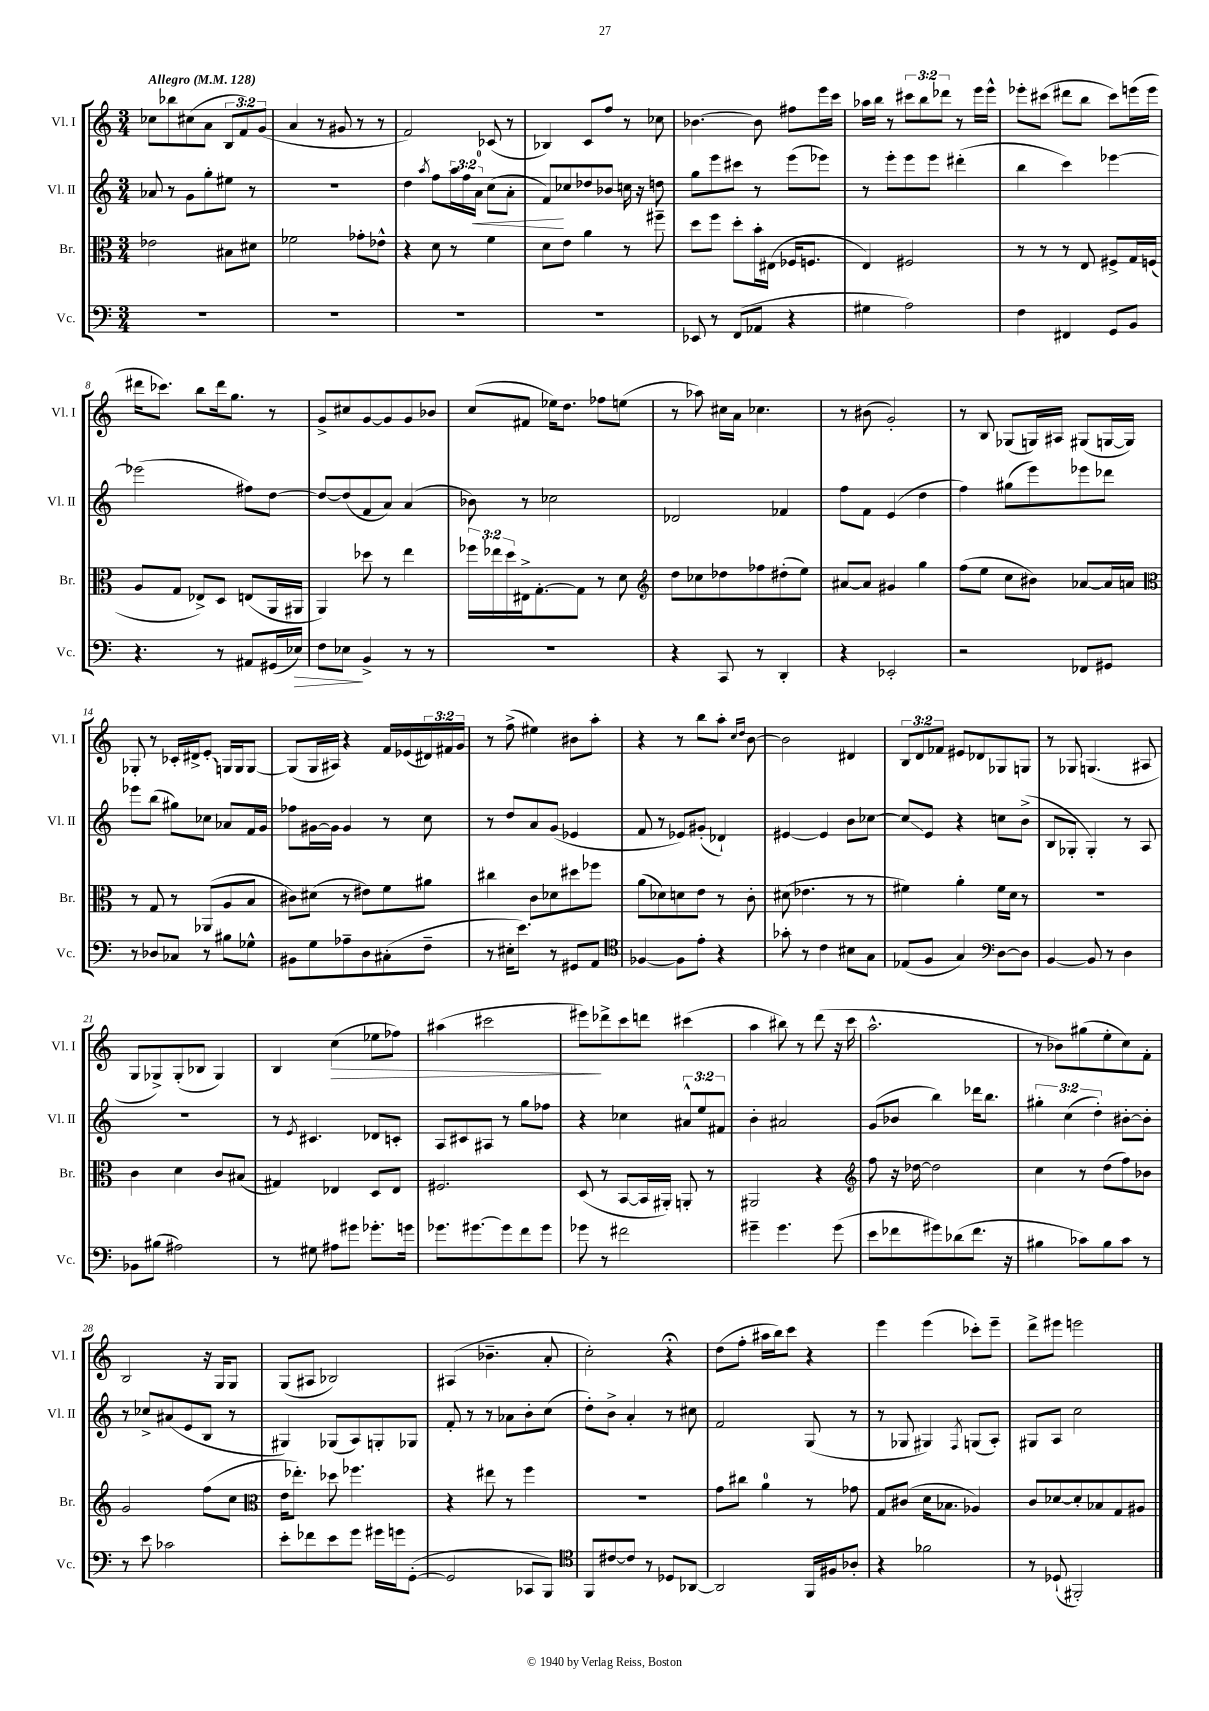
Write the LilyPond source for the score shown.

<<
\new StaffGroup <<
\new Staff = "s0" \with { instrumentName = "Vl. I" shortInstrumentName = "Vl. I" } {
    \clef treble \key c \major \numericTimeSignature \time 3/4 \override Staff.TupletNumber.text = #tuplet-number::calc-fraction-text \tempo "Allegro" 4 = 128
    ces''8 bes''8 cis''8( a'8 \tuplet 3/2 { b8 f'8) g'8( } |
    a'4 r8 gis'8 r8 r8 |
    f'2) ces'8( r8 |
    bes4) c'8 f''8 r8 ces''8 |
    bes'4.~ bes'8 fis''8 e'''16 c'''16 |
    aes''16 b''16 r8 \tuplet 3/2 { cis'''8 b''8 des'''8 } r8 e'''16 e'''16-^ |
    ees'''8-. cis'''8( dis'''8 b''8 cis'''8) e'''16( e'''16 |
    dis'''16 ces'''8.) b''8 dis'''16 g''8. r8 |
    g'8-> cis''8 g'8~ g'8 g'8 bes'8 |
    c''8( fis'8 ees''16) d''8. fes''8 e''8( |
    r8 aes''8) cis''16 a'16 ces''4. |
    r8 bis'8( g'2-.) |
    r8 b8 ges8( g16) ais16 gis8( g16~ g16) |
    ges8-. r8 ces'16-. dis'16-> \once \override Glissando.style = #'zigzag e'8-.\glissando g16 g16 g8~ |
    g8( g16 ais16) r4 f'16 ees'16( \tuplet 3/2 { dis'16) fis'16 g'16 } |
    r8 f''8->( eis''4) bis'8 a''8-. |
    r4 r8 b''8 a''8-. \grace { c''16 d''16 } b'8~ |
    b'2 dis'4 |
    \tuplet 3/2 { b8 d'8 fes'8 } eis'8 des'8 ges8 g8 |
    r8 ges8 g4.( ais8 |
    g8 ges8->) ges8-.( bes8 ges4) |
    b4 c''4\>( ees''8 fes''8) |
    ais''4( cis'''2 |
    eis'''8\!) des'''8-> c'''8 d'''8 cis'''4( |
    a''4 bis''8) r8 d'''8( r16 c'''16 |
    a''2.-^ |
    r8 bes'8) gis''8( e''8-. c''8) f'8-. |
    b2 r16 g16 g8 |
    g8( ais8 bes2) |
    ais4( bes'4.-- a'8-. |
    c''2-.) r4\fermata |
    d''8( f''8-. ais''16 b''16) c'''8 r4 |
    e'''4 e'''4( ces'''8-.) e'''8-- |
    d'''8-> eis'''8 e'''2 \bar "|." |
}
\new Staff = "s1" \with { instrumentName = "Vl. II" shortInstrumentName = "Vl. II" } {
    \clef treble \key c \major \numericTimeSignature \time 3/4 \override Staff.TupletNumber.text = #tuplet-number::calc-fraction-text
    aes'8 r8 g'8 g''8-. eis''8 r8 |
    R2. |
    d''4 \acciaccatura { a''8 } f''8 \tuplet 3/2 { a''16 f''16 a'16-0\< } c''8( a'8-. |
    f'8\!) ces''8 des''8 bes'8 c''16 r16 d''8 |
    g''8 e'''8 cis'''8 r8 e'''8( ees'''8) |
    r8 e'''8-. e'''8 e'''8 dis'''4-.( |
    b''4 c'''4) ees'''4~ |
    ees'''2( fis''8) d''8~ |
    d''8~ d''8( f'8 a'8) a'4( |
    bes'8) r8 ces''2 |
    des'2 fes'4 |
    f''8 f'8 e'4( d''4 |
    f''4) gis''8( e'''8) ees'''8 des'''8 |
    ees'''8 b''8( gis''8) ces''8 aes'8 f'16 g'16 |
    fes''8 gis'16~ gis'16 gis'4 r8 c''8 |
    r8 d''8 a'8 g'8( ees'4 |
    f'8 r8 ees'8) gis'8-.( des'4-!) |
    eis'4~ eis'4 b'8 ces''8~ |
    ces''8\glissando e'8 r4 c''8 b'8->( |
    b8 ges8-. ges4-.) r8 a8 |
    R2. |
    r8 \acciaccatura { e'8 } cis'4. des'8 c'8-. |
    a8 cis'8 ais8 r8 g''8 fes''8 |
    r4 ces''4 \tuplet 3/2 { ais'8-^ e''8 fis'8 } |
    b'4-. ais'2 |
    g'8( bes'8 b''4) des'''16 b''8. |
    \tuplet 3/2 { gis''4-. c''4( d''4-.) } bis'8~-. bis'8-. |
    r8 ces''8-> ais'8( e'8 b8 r8 |
    gis4) ges8( a8) g8-. ges8 |
    f'8-. r8 r8 aes'8 b'8-. c''8( |
    d''8-.) b'8-> a'4-. r8 cis''8 |
    f'2 g8( r8 |
    r8 ges8 gis4) \acciaccatura { f8 } g8( a8-.) |
    gis8 a8 c''2 \bar "|." |
}
\new Staff = "s2" \with { instrumentName = "Br." shortInstrumentName = "Br." } {
    \clef alto \key c \major \numericTimeSignature \time 3/4 \override Staff.TupletNumber.text = #tuplet-number::calc-fraction-text
    ees'2 bis8 dis'8 |
    fes'2 ges'8-. ees'8-^ |
    r4 d'8 r8 f'4 |
    d'8 e'8 a'4 r8 fis''8-- |
    d''8 f''8 d''8-. b'16-. eis16( fes16 f8. |
    e4) fis2 |
    r8 r8 r8 e8 fis8-> g16 f16( |
    a8 g8 ees8->) d8 e8( a,16 ais,16 |
    a,4) des''8 r8 e''4 |
    \tuplet 3/2 { fes''16 ees''16 d''16 } eis16-> g8.~-. g8 r8 d'8 |
    \clef treble d''8 ces''8 des''8 fes''8 dis''8-.( e''8) |
    ais'8~ ais'8 gis'4 g''4 |
    f''8( e''8 c''8 bis'8) aes'8~ aes'16 a'16 |
    \clef alto r8 g8 r8 aes,8( a8 b8 |
    cis'8) dis'8( r8 eis'8) f'8 ais'8 |
    cis''4 c'8 des'8 dis''8 fes''8 |
    a'8( des'8) d'8 e'8 r8 c'8-. |
    dis'8( ees'4. r8 r8 |
    fis'4) a'4-. fis'16 d'16 r8 |
    R2. |
    c'4 d'4 c'8 bis8( |
    gis4) ees4 d8 ees8 |
    fis2. |
    d8( r8 b,8~ b,16 ais,16-.) a,8-. r8 |
    ais,2 r4 |
    \clef treble f''8 r16 des''16~ des''2 |
    c''4 r8 d''8( f''8) bes'8 |
    g'2 f''8( c''8 |
    \clef alto e'16 ees''8.-.) des''8 fes''4. |
    r4 eis''8 r8 f''4 |
    R2. |
    g'8 cis''8 a'4-0 r8 ges'8 |
    g8 cis'8( d'16 bes8. aes4) |
    c'8 des'8~ des'8-. bes8 g8 ais8 \bar "|." |
}
\new Staff = "s3" \with { instrumentName = "Vc." shortInstrumentName = "Vc." } {
    \clef bass \key c \major \numericTimeSignature \time 3/4
    R2. |
    R2. |
    R2. |
    R2. |
    ees,8 r8 f,8( aes,8 r4 |
    gis4 a2) |
    f4 fis,4 g,8 b,8 |
    r4. r8 ais,8 gis,16( ees16\>) |
    f8 ees8\! b,4-> r8 r8 |
    R2. |
    r4 c,8 r8 d,4-. |
    r4 ees,2-. |
    r2 fes,8 gis,8 |
    r8 des8 ces8 r8 bis8 ges8-^ |
    bis,8 g8 aes8-- d8 cis8-.( f8-- |
    r8 eis16-. e'8.) r8 gis,8 a,8 |
    \clef tenor fes4~ fes8 e'8-. r4 |
    ges'8-. r8 c'4 bis8 g8 |
    ees8( f8 g4) \clef bass d8~ d8 |
    b,4~ b,8 r8 d4 |
    bes,8 bis8( ais2) |
    r8 gis8 ais8 gis'8 ges'8.-. g'16 |
    ges'8. gis'8.~ gis'8 f'8 gis'8 |
    ges'8 r8 fis'2 |
    gis'4-- gis'4. gis'8( |
    e'8 fes'8 gis'8) des'8( fes'8. r16 |
    bis4 ces'8) bis8 ces'8 r8 |
    r8 e'8 ces'2 |
    e'8-. fes'8 e'8 g'8 gis'16 g'16 g,8~-.( |
    g,2 ces,8 b,,8) |
    \clef tenor f,8 cis'8~ cis'8 r8 des8 aes,8~ |
    aes,2 f,16 fis16 aes8-. |
    r4 fes'2 |
    r8 des8-!( fis,2-.) \bar "|." |
}
>>
>>
